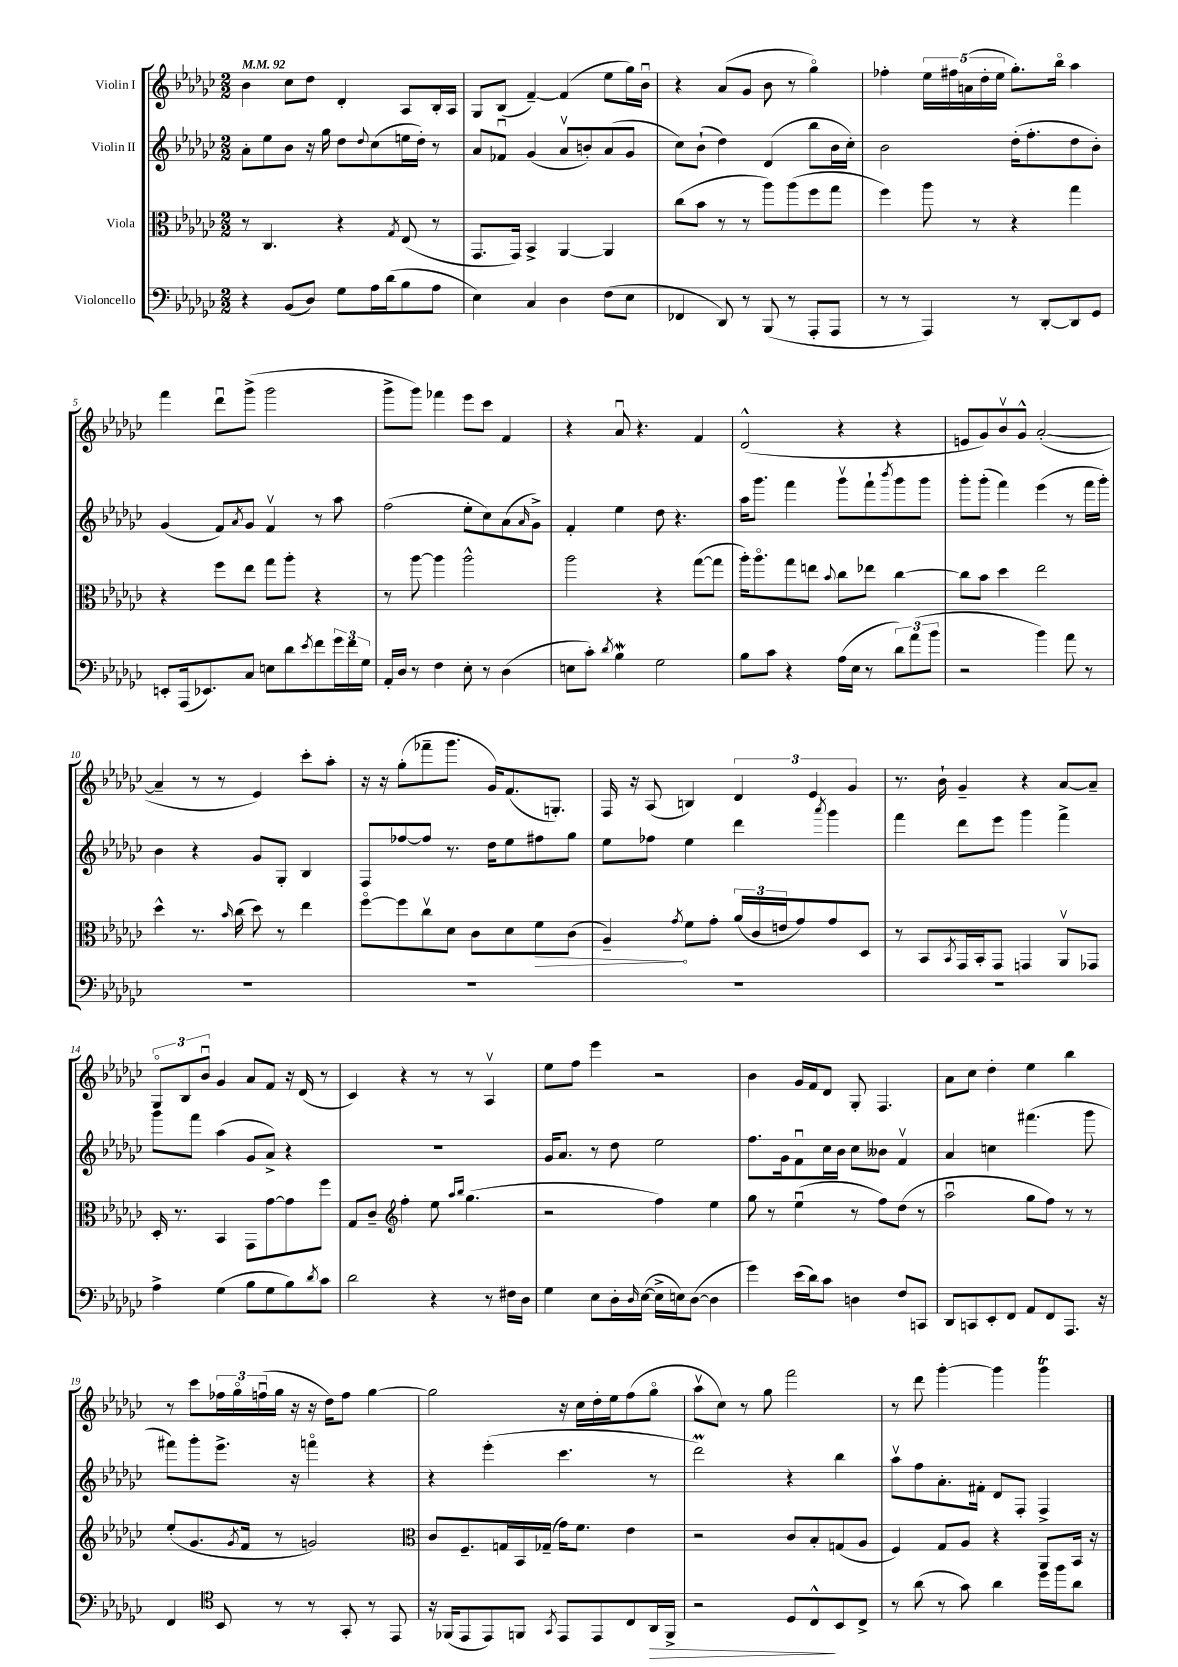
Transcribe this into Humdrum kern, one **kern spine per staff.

**kern	**dynam	**kern	**dynam	**kern	**kern
*part4	*part4	*part3	*part3	*part2	*part1
*staff4	*staff4	*staff3	*staff3	*staff2	*staff1
*I"Violoncello	*	*I"Viola	*	*I"Violin II	*I"Violin I
*clefF4	*	*clefC3	*	*clefG2	*clefG2
*k[b-e-a-d-g-c-]	*	*k[b-e-a-d-g-c-]	*	*k[b-e-a-d-g-c-]	*k[b-e-a-d-g-c-]
*M2/2	*	*M2/2	*	*M2/2	*M2/2
*MM92	*	*MM92	*	*MM92	*MM92
=1	=1	=1	=1	=1	=1
4r	.	8r	.	8a-'\L	4b-\
.	.	4.C-/	.	8ee-\	.
(8BB-/L	.	.	.	8b-\J	8cc-\L
8D-/J)	.	.	.	16r	8dd-\J
.	.	.	.	16gg-\	.
8G-\L	.	4r	.	8dd-\L	4d-'/
.	.	.	.	8qqdd-/	.
16A-\L	.	.	.	(8cc-\	.
(16d-\J	.	.	.	.	.
.	.	8qG-/	.	.	.
8B-\	.	(8E-/	.	16een\L	8A-/L
.	.	.	.	16dd-'\JJ)	.
8A-\J	.	8r	.	8r	16B-'/L
.	.	.	.	.	16A-/JJ
=2	=2	=2	=2	=2	=2
4E-\)	.	8.GG-/L	.	8a-/L	8G-/L
.	.	.	.	8f-Xu/J	(8B-/J
.	.	16GG-/Jk)	.	.	.
4C-/	.	4BB-^/	.	(4g-/	[4f~/)
4D-\	.	[4AA-/	.	8a-v/L	(4f/]
.	.	.	.	8bn'/)	.
(8F\L	.	4AA-/]	.	(8a-/	8ee-\L
8E-\J	.	.	.	8g-/J	16gg-\L)
.	.	.	.	.	16b-u\JJ
=3	=3	=3	=3	=3	=3
4FF-X/	.	(8cc-\L	.	8cc-\L)	4r
.	.	8b-\J	.	(8b-`\J	.
8DD-/)	.	8r	.	4dd-\)	(8a-/L
8r	.	8r	.	.	8g-/J
(8BBB-/	.	8aa-\L)	.	(4d-/	8b-\
8r	.	(8aa-\	.	.	8r
8AAA-'/L	.	8ff\	.	8bb-\L	4gg-\)
8AAA-/J	.	8gg-\J	.	16b-\L	.
.	.	.	.	16cc-'\JJ)	.
=4	=4	=4	=4	=4	=4
8r	.	4ff\)	.	2b-\	4ff-X'\
8r	.	.	.	.	.
4AAA-/)	.	8aa-\	.	.	20ee-\LL
.	.	.	.	.	20ff#X\
.	.	.	.	.	(20an\
.	.	8r	.	.	.
.	.	.	.	.	20dd-'\
.	.	.	.	.	20ee-\JJ
8r	.	4r	.	(16dd-'\KL	8.gg-'\L)
.	.	.	.	8.ff'\	.
[8DD-'/L	.	.	.	.	.
.	.	.	.	.	16bb-\Jk
8DD-/]	.	4gg-\	.	8dd-\	4aa-\
8GG-/J	.	.	.	8b-'\J)	.
!!LO:LB:g=z
=5	=5	=5	=5	=5	=5
8EEn'/L	.	4r	.	(4g-/	4fff\
(16AAA-/k	.	.	.	.	.
8.EE-X/)	.	.	.	.	.
.	.	8ff\L	.	8f/L)	8ddd-u\L
.	.	.	.	8qa-/	.
8C-/J	.	8ee-\J	.	8g-/J	(8ggg-^\J
8En\L	.	8gg-\L	.	4fv/	2ggg-\
8d-\	.	8aa-'\J	.	.	.
8qe-/	.	.	.	.	.
8f\	.	4r	.	8r	.
24g-\L	.	.	.	8aa-\	.
24f\	.	.	.	.	.
24G-\JJ	.	.	.	.	.
=6	=6	=6	=6	=6	=6
16AA-'/LL	.	8r	.	(2ff\	8ggg-^\L
16D-/JJ	.	.	.	.	.
8r	.	[8aa-\	.	.	8ggg-\J)
4F\	.	4aa-\]	.	.	4fff-X\
8E-'\	.	2aa-^^\	.	8ee-'\L	8eee-\L
8r	.	.	.	8cc-\)	8ccc-\J
(4D-\	.	.	.	(8a-\	4f/
.	.	.	.	16qqa-/	.
.	.	.	.	8g-^\J)	.
=7	=7	=7	=7	=7	=7
8En\L	.	2aa-\	.	4f'/	4r
8c-'\J)	.	.	.	.	.
8qd-/	.	.	.	.	.
4B-W\	.	.	.	4ee-\	8a-u/
.	.	.	.	.	4.r
2G-\	.	4r	.	8dd-\	.
.	.	.	.	4.r	.
.	.	([8gg-\L	.	.	4f/
.	.	8gg-\J]	.	.	.
=8	=8	=8	=8	=8	=8
8B-\L	.	16aa-'\KL)	.	16aa-\KL	(2d-^^/
.	.	8.aa-\	.	8.ggg-\J	.
8c-\J	.	.	.	.	.
4r	.	8gg-\	.	4fff\	.
.	.	8een\J	.	.	.
.	.	8qqb-/	.	.	.
(16A-\LL	.	8cc-\L	.	8ggg-v\L	4r
16E-\JJ	.	.	.	.	.
8r	.	8ee-X\J	.	8fff`\	.
.	.	.	.	8qbbb-/	.
12d-\L)	.	[4cc-\	.	8ggg-\	4r
(12a-\	.	.	.	.	.
.	.	.	.	8ggg-\J	.
12b-\J	.	.	.	.	.
=9	=9	=9	=9	=9	=9
2r	.	8cc-\L]	.	8ggg-'\L	8en/L
.	.	8b-\J	.	(8ggg-'\J	8g-/)
.	.	4dd-\	.	4fff\)	8b-v/
.	.	.	.	.	8g-^^/J
4b-\)	.	2ee-\	.	(4eee-\	([2a-'/
8a-\	.	.	.	8r	.
8r	.	.	.	16fff\LL	.
.	.	.	.	16ggg-'\JJ)	.
!!LO:LB:g=z
=10	=10	=10	=10	=10	=10
1r	.	4dd-^^\	.	4b-\	4a-~/]
.	.	8.r	.	4r	8r
.	.	.	.	.	8r
.	.	16qqb-/	.	.	.
.	.	(16cc-\	.	.	.
.	.	8dd-\)	.	8g-/L	4e-/)
.	.	8r	.	8G-'/J	.
.	.	4ee-\	.	4B-/	8ccc-'\L
.	.	.	.	.	8aa-'\J
=11	=11	=11	=11	=11	=11
1r	.	[8ff\L	.	8F/L	16r
.	.	.	.	.	16r
.	.	8ff\]	.	[8ff-X/	(8gg-'\L
.	.	8cc-v\	.	8ff-/J]	8fff-X~\
.	.	8d-\J	.	8.r	8.ggg-\J
.	.	8c-\L	.	.	.
.	.	.	.	16dd-\KL	16g-/KL)
.	.	8d-\	.	8ee-\	(8.f/
!	!	!	!LO:HP:b	!	!
.	.	8f\	>	8ff#X\	.
.	.	.	.	.	8.Gn'/J)
.	.	(8c-\J	.	8gg-\J	.
=12	=12	=12	=12	=12	=12
1r	.	4A-~/)	.	8ee-\L	16F/
.	.	.	.	.	16r
.	.	.	.	8ff-X\J	(8A-/
.	.	8qg-/	.	.	.
.	.	8f\L	]	4ee-\	4Bn/)
.	.	8g-'\J	.	.	.
.	.	(24a-/LL	.	4ddd-\	6d-/
.	.	24c-/	.	.	.
.	.	24en/J	.	.	.
.	.	8g-/)	.	.	.
.	.	.	.	.	6e-/
.	.	.	.	8qaaa-/	.
.	.	8g-/	.	4ggg-\	.
.	.	.	.	.	6g-/
.	.	8D-/J	.	.	.
=13	=13	=13	=13	=13	=13
1r	.	8r	.	4fff\	8.r
.	.	8BB-/L	.	.	.
.	.	.	.	.	16b-`\
.	.	8qBB-/	.	.	.
.	.	16GG-/L	.	8ddd-\L	4g-~/
.	.	16BB-'/J	.	.	.
.	.	8GG-/J	.	8eee-\J	.
.	.	4GGn/	.	4ggg-\	4r
.	.	8AA-v/L	.	4fff^\	[8a-/L
.	.	8GG-X/J	.	.	8a-~/J]
!!LO:LB:g=z
=14	=14	=14	=14	=14	=14
4A-^\	.	16D-'/	.	8ggg-\L	12G-/L
.	.	8.r	.	.	.
.	.	.	.	.	12B-/
.	.	.	.	8fff\J	.
.	.	.	.	.	12b-u/J
(4G-\	.	4BB-/	.	(4aa-\	4g-/
8B-\L	.	8GG-\L	.	8g-/L	8a-/L
8G-\	.	[8g-\	.	8a-^/J)	8f/J
8B-\)	.	8g-\]	.	4r	16r
.	.	.	.	.	(16d-/
8qd-/	.	.	.	.	.
8c-\J	.	8ff\J	.	.	8r
=15	=15	=15	=15	=15	=15
2d-\	.	8G-/L	.	1r	4c-/)
.	.	8c-~/J	.	.	.
*	*	*clefG2	*	*	*
.	.	4ff'\	.	.	4r
4r	.	8ee-\	.	.	8r
.	.	16qqaa-/LL	.	.	.
.	.	16qqbb-/JJ	.	.	.
.	.	(4.gg-\	.	.	8r
8r	.	.	.	.	4A-v/
16F#X\LL	.	.	.	.	.
16D-\JJ	.	.	.	.	.
=16	=16	=16	=16	=16	=16
4G-\	.	2r	.	16g-/KL	8ee-\L
.	.	.	.	8.a-/J	.
.	.	.	.	.	8ff\J
8E-\L	.	.	.	8r	4eee-\
16D-'\L	.	.	.	8dd-\	.
16qqD-/	.	.	.	.	.
([16E-\JJ	.	.	.	.	.
16E-^\LL]	.	4ff\)	.	2ee-\	2r
16En\J)	.	.	.	.	.
([8D-\J	.	.	.	.	.
4D-\]	.	4ee-\	.	.	.
=17	=17	=17	=17	=17	=17
4g-\)	.	8gg-\	.	8.ff\L	4b-\
.	.	8r	.	.	.
.	.	.	.	16g-\k	.
(16e-\LL	.	(4ee-u\	.	8fu\	16g-/LL
16d-\J)	.	.	.	.	16f/J
8c-\J	.	.	.	16cc-\L	8d-/J
.	.	.	.	16b-\JJ	.
4Dn\	.	8r	.	8cc-\L	8G-'/
.	.	8ff\L)	.	8b--X\J	4.F/
8F/L	.	(8dd-\J	.	4fv/	.
8CCn/J	.	8r	.	.	.
=18	=18	=18	=18	=18	=18
8DD-/L	.	2aa-u\	.	4a-/	8a-\L
8CCn/	.	.	.	.	8cc-\J
8EE-'/	.	.	.	4ccn\	4dd-'\
8FF/J	.	.	.	.	.
8AA-/L	.	8gg-\L	.	(4.fff#X\	4ee-\
8FF/	.	8ff\J)	.	.	.
8.AAA-/J	.	8r	.	.	4bb-\
.	.	8r	.	8ggg-\	.
16r	.	.	.	.	.
!!LO:LB:g=z
=19	=19	=19	=19	=19	=19
4FF/	.	(8ee-'/L	.	8fff#X\L)	8r
.	.	8.g-/	.	8ggg-'\	8ccc-\L
*clefC4	*	*	*	*	*
8BB-/	.	.	.	8.eee-^\J	24ff-X\L
.	.	.	.	.	24gg-\
.	.	8qg-/	.	.	.
.	.	16f/Jk	.	.	.
.	.	.	.	.	(24ffnu\
8r	.	8r	.	.	16gg-\JJ
.	.	.	.	16r	16r
8r	.	2gn/)	.	4fffn\	16r
.	.	.	.	.	16dd-\KL)
8GG-'/	.	.	.	.	8ff\J
8r	.	.	.	4r	[4gg-\
8EE-/	.	.	.	.	.
=20	=20	=20	=20	=20	=20
*	*	*clefC3	*	*	*
16r	.	8c-/L	.	4r	2gg-\]
(16FF-X/KL	.	.	.	.	.
8EE-/	.	8.F~/	.	.	.
8EE-/)	.	.	.	(4eee-'\	.
.	.	16Gn/L	.	.	.
8FFn/J	.	16BB-/	.	.	.
.	.	(16G-X~/JJ	.	.	.
8qGG-/	.	.	.	.	.
8EE-/L	.	16g-\KL)	.	4.ccc-\	16r
.	.	8.f\J	.	.	16cc-\LL
8EE-/	.	.	.	.	16dd-'\
.	.	.	.	.	16ee-\J
8C-/	.	4e-\	.	.	(8ff\
!	!LO:HP:b	!	!	!	!
16AA-/L	>	.	.	8r	8gg-\J
16FF^/JJ	.	.	.	.	.
=21	=21	=21	=21	=21	=21
2r	.	2r	.	2ddd-M\)	8aa-v\L
.	.	.	.	.	8cc-\J)
.	.	.	.	.	8r
.	.	.	.	.	8gg-\
8D-/L	.	8c-/L	.	4r	2fff\
8C-^^/	.	8B-'/	.	.	.
8BB-/	]	(8Gn/	.	4bb-\	.
8C-^/J	.	8A-/J	.	.	.
=22	=22	=22	=22	=22	=22
8r	.	4F/)	.	8aa-v\L	8r
(8a-\	.	.	.	8ff\	8ddd-\
8r	.	8G-/L	.	8.a-'\	[4ggg-'\
8g-\)	.	8A-/J	.	.	.
.	.	.	.	16f#X'\Jk	.
4a-\	.	4r	.	8d-/L	4ggg-\]
.	.	.	.	8F'/J	.
16dd-\LL	.	8AA-/L	.	4F^/	4ggg-T\
16ff\J	.	.	.	.	.
8a-\J	.	16BB-/Jk	.	.	.
.	.	16r	.	.	.
==	==	==	==	==	==
*-	*-	*-	*-	*-	*-
